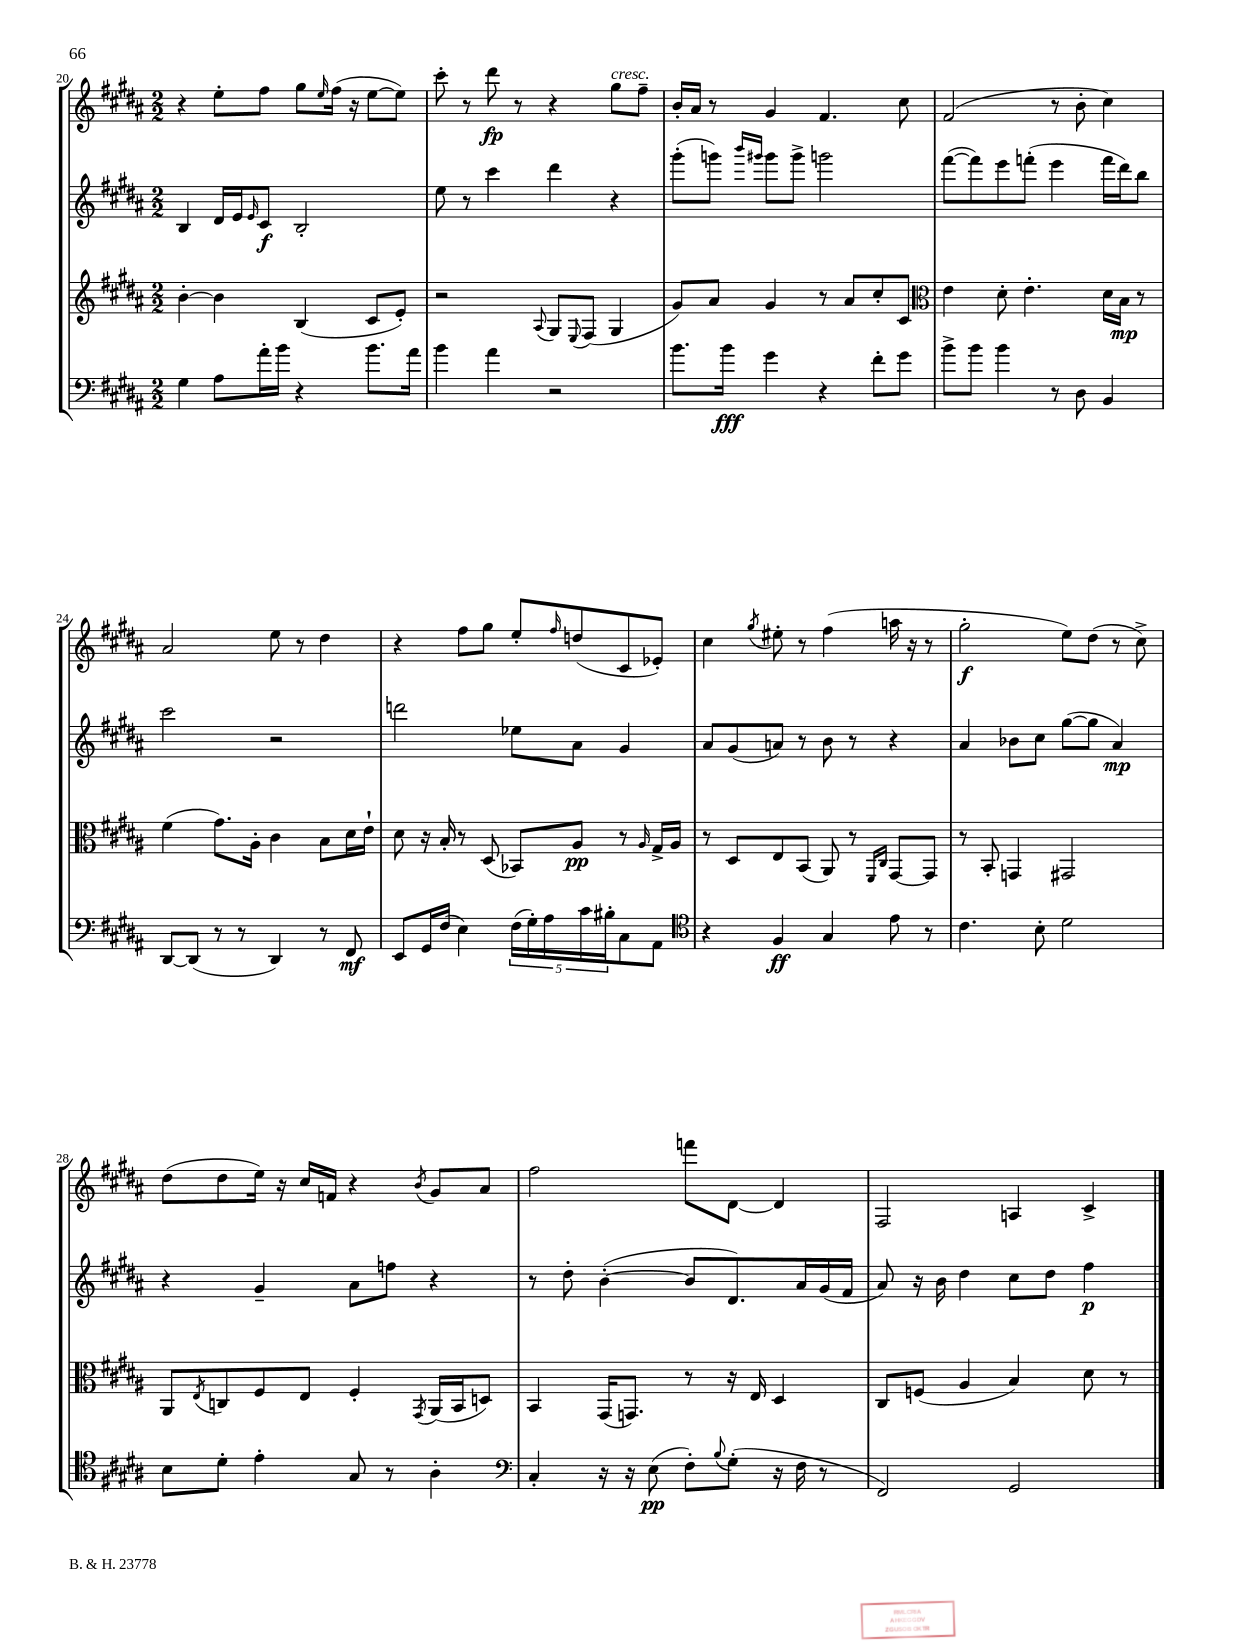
<<
\new StaffGroup <<
\new Staff = "s0" {
    \clef treble \key b \major \numericTimeSignature \time 2/2
    r4 e''8-. fis''8 gis''8 \grace { e''16 } fis''16( r16 e''8~ e''8) |
    cis'''8-. r8 dis'''8\fp r8 r4 gis''8^\markup { \italic "cresc." } fis''8-- |
    b'16-. ais'16 r8 gis'4 fis'4. cis''8 |
    fis'2( r8 b'8-. cis''4) |
    ais'2 e''8 r8 dis''4 |
    r4 fis''8 gis''8 e''8-. \grace { fis''16 } d''8( cis'8 ees'8-.) |
    cis''4 \acciaccatura { gis''8 } eis''8-. r8 fis''4( a''16 r16 r8 |
    gis''2-.\f e''8) dis''8( r8 cis''8->) |
    dis''8( dis''8 e''16) r16 cis''16 f'16 r4 \acciaccatura { b'8 } gis'8 ais'8 |
    fis''2 f'''8 dis'8~ dis'4 |
    fis2 a4 cis'4-> \bar "|." |
}
\new Staff = "s1" {
    \clef treble \key b \major \numericTimeSignature \time 2/2
    b4 dis'16 e'16 \grace { e'16 } cis'8\f b2-. |
    e''8 r8 cis'''4 dis'''4 r4 |
    gis'''8-.( g'''8) \grace { b'''16 gis'''16 } gis'''8 gis'''8-> g'''2 |
    fis'''8~( fis'''8) e'''8 f'''8-.( e'''4 f'''16 dis'''16) b''8 |
    cis'''2 r2 |
    d'''2 ees''8 ais'8 gis'4 |
    ais'8 gis'8( a'8) r8 b'8 r8 r4 |
    ais'4 bes'8 cis''8 gis''8~( gis''8 ais'4\mp) |
    r4 gis'4-- ais'8 f''8 r4 |
    r8 dis''8-. b'4~-.( b'8 dis'8.) ais'16 gis'16( fis'16 |
    ais'8) r16 b'16 dis''4 cis''8 dis''8 fis''4\p \bar "|." |
}
\new Staff = "s2" {
    \clef treble \key b \major \numericTimeSignature \time 2/2
    b'4~-. b'4 b4( cis'8 e'8-.) |
    r2 \appoggiatura { ais8 } gis8 \appoggiatura { e8 } fis8( gis4 |
    gis'8) ais'8 gis'4 r8 ais'8 cis''8-. cis'8 |
    \clef alto e'4 dis'8-. e'4.-. dis'16 b16\mp r8 |
    fis'4( gis'8.) ais16-. cis'4 b8 dis'16 e'16-! |
    dis'8 r16 b16-. r8 dis8( bes,8) ais8\pp r8 \grace { ais16 } gis16-> ais16 |
    r8 dis8 e8 b,8( ais,8) r8 \grace { fis,16 cis16 } gis,8~ gis,8 |
    r8 b,8-. g,4 gis,2 |
    ais,8 \acciaccatura { e8 } c8 fis8 e8 fis4-. \acciaccatura { gis,8 } ais,16( b,16 d8) |
    b,4 gis,16( g,8.) r8 r16 e16 dis4 |
    cis8 f8( ais4 b4) dis'8 r8 \bar "|." |
}
\new Staff = "s3" {
    \clef bass \key b \major \numericTimeSignature \time 2/2
    gis4 ais8 ais'16-. b'16 r4 b'8. ais'16 |
    b'4 ais'4 r2 |
    b'8. b'16\fff gis'4 r4 fis'8-. gis'8 |
    b'8-> b'8 b'4 r8 dis8 b,4 |
    dis,8~ dis,8( r8 r8 dis,4) r8 fis,8\mf |
    e,8 gis,16 fis16( e4) \tuplet 5/4 { fis16( gis16-.) ais16 cis'16 bis16-. } cis8 ais,8 |
    \clef tenor r4 fis4\ff gis4 e'8 r8 |
    cis'4. b8-. dis'2 |
    b8 dis'8-. e'4-. gis8 r8 ais4-. |
    \clef bass cis4-. r16 r16 e8\pp( fis8-.) \appoggiatura { b8 } gis8-.( r16 fis16 r8 |
    fis,2) gis,2 \bar "|." |
}
>>
>>
\layout { \context { \Score currentBarNumber = #20 } }
